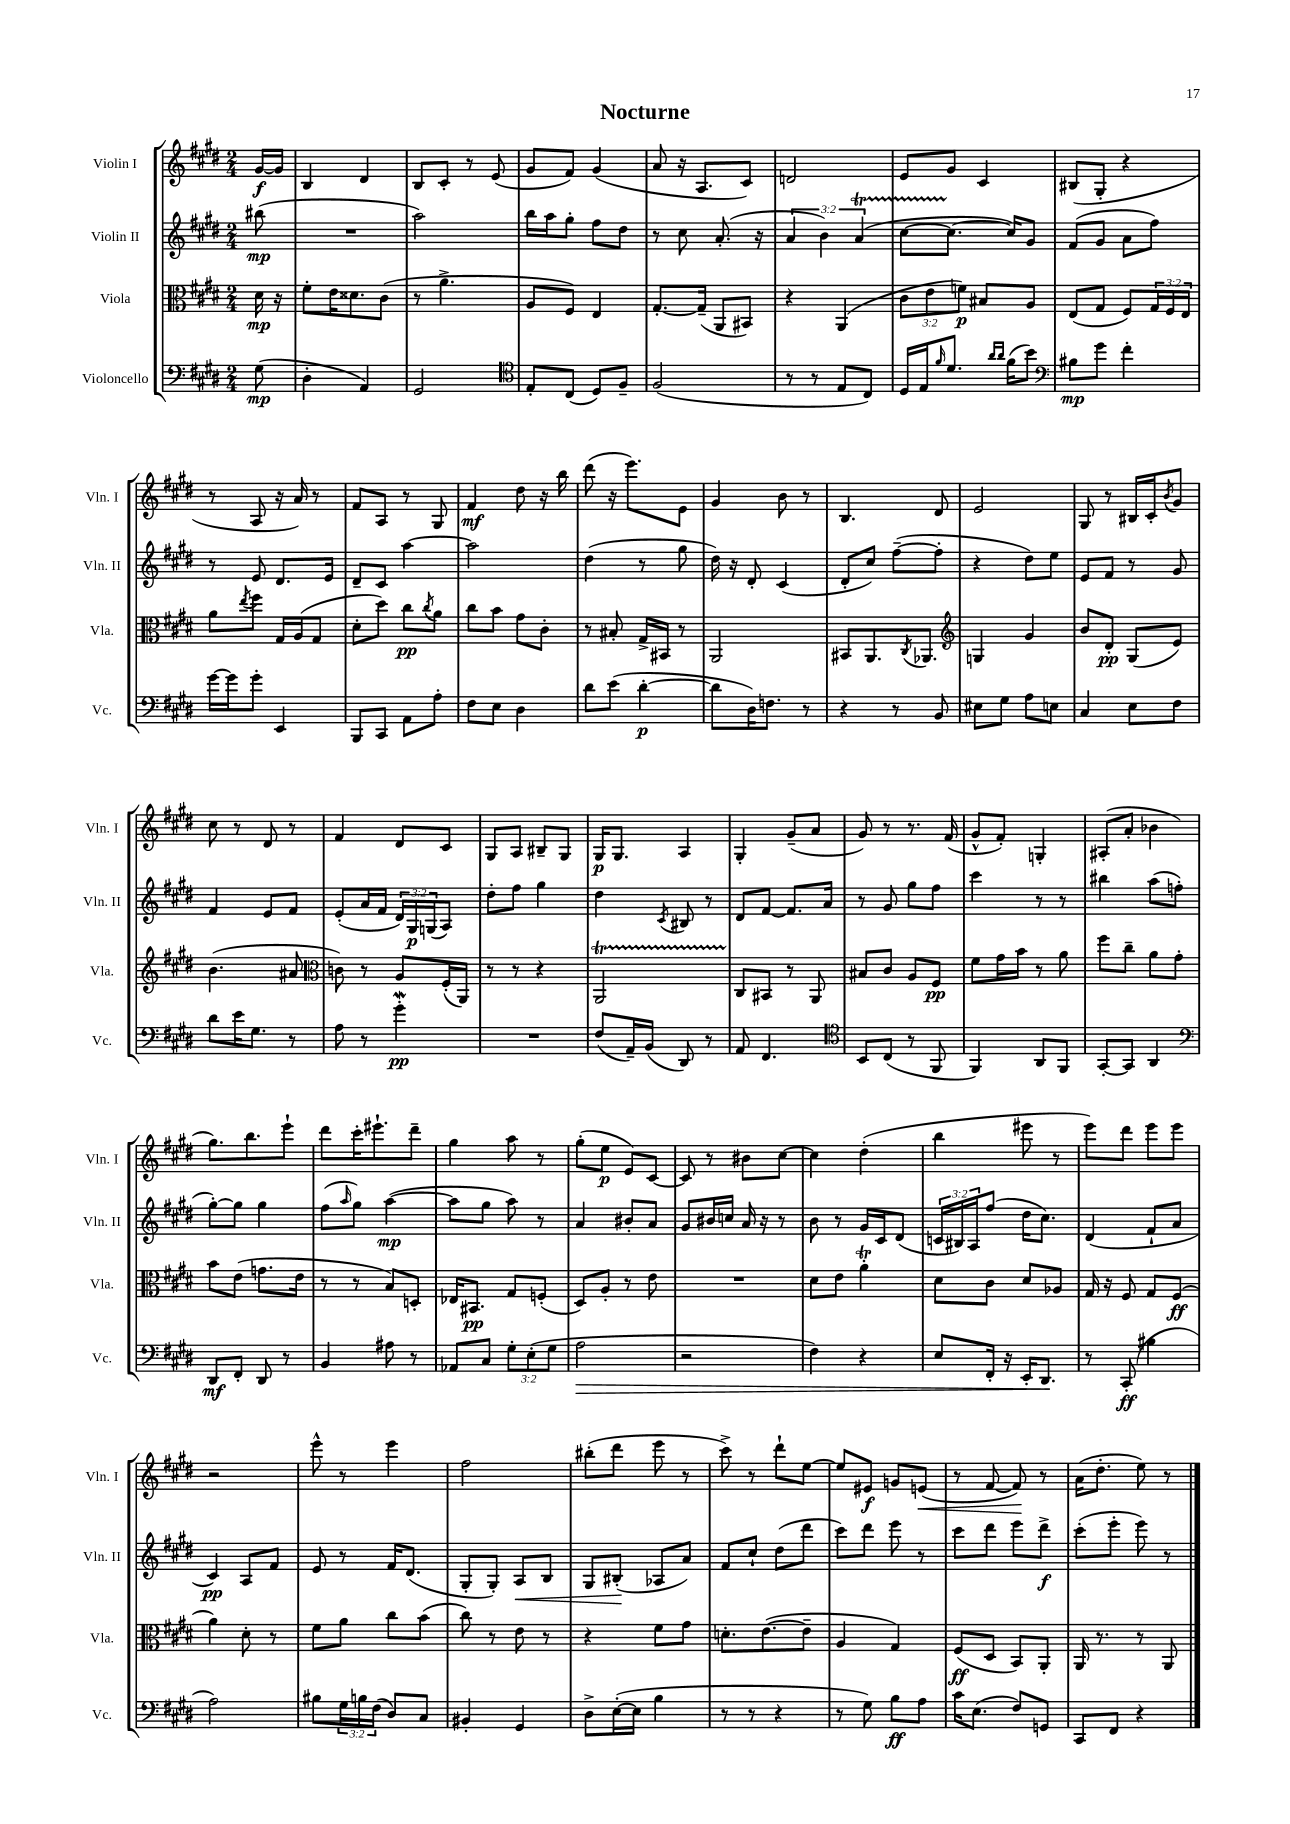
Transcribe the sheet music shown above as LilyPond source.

\header { title = "Nocturne" }
<<
\new StaffGroup <<
\new Staff = "s0" \with { instrumentName = "Violin I" shortInstrumentName = "Vln. I" } {
    \clef treble \key e \major \numericTimeSignature \time 2/4 \partial 8
    gis'16~\f gis'16 |
    b4 dis'4 |
    b8 cis'8-. r8 e'8( |
    gis'8 fis'8) gis'4( |
    a'8 r16 a8. cis'8) |
    d'2 |
    e'8 gis'8 cis'4 |
    bis8( gis8-. r4 |
    r8 a8 r16 a'16) r8 |
    fis'8 a8 r8 gis8 |
    fis'4\mf dis''8 r16 b''16 |
    dis'''8( r16 e'''8.) e'8 |
    gis'4 b'8 r8 |
    b4. dis'8 |
    e'2 |
    gis8 r8 bis16 cis'16-. \acciaccatura { b'8 } gis'8 |
    cis''8 r8 dis'8 r8 |
    fis'4 dis'8 cis'8 |
    gis8 a8 bis8-- gis8 |
    gis16\p gis8. a4 |
    gis4-. gis'8--( a'8 |
    gis'8) r8 r8. fis'16( |
    gis'8-^ fis'8-.) g4-. |
    ais8-.( a'8-. bes'4 |
    gis''8.) b''8. e'''8-! |
    dis'''8 cis'''16-. eis'''8.-! dis'''8-- |
    gis''4 a''8 r8 |
    gis''8-.( e''8\p e'8) cis'8~ |
    cis'8 r8 bis'8 cis''8~ |
    cis''4 dis''4-.( |
    b''4 eis'''8 r8 |
    e'''8) dis'''8 e'''8 e'''8 |
    r2 |
    e'''8-^ r8 e'''4 |
    fis''2 |
    bis''8-.( dis'''8 e'''8 r8 |
    cis'''8->) r8 dis'''8-! e''8~ |
    e''8 eis'8\f g'8 e'8\<( |
    r8 fis'8~ fis'8\!) r8 |
    a'16( dis''8.-. e''8) r8 \bar "|." |
}
\new Staff = "s1" \with { instrumentName = "Violin II" shortInstrumentName = "Vln. II" } {
    \clef treble \key e \major \numericTimeSignature \time 2/4 \override Staff.TupletNumber.text = #tuplet-number::calc-fraction-text \partial 8
    bis''8\mp( |
    R2 |
    a''2) |
    b''16 a''16 gis''8-. fis''8 dis''8 |
    r8 cis''8 a'8.-.( r16 |
    \tuplet 3/2 { a'4 b'4) a'4\startTrillSpan( } |
    cis''8~ cis''8.~\stopTrillSpan cis''16) gis'8 |
    fis'8( gis'8 a'8 fis''8) |
    r8 e'8 dis'8. e'16 |
    dis'8-- cis'8 a''4~ |
    a''2 |
    dis''4( r8 gis''8 |
    dis''16) r16 dis'8-. cis'4( |
    dis'8-. cis''8) fis''8~--( fis''8-. |
    r4 dis''8) e''8 |
    e'8 fis'8 r8 gis'8 |
    fis'4 e'8 fis'8 |
    e'8-.( a'16 fis'16 \tuplet 3/2 { dis'16) gis16\p g16( } a8) |
    dis''8-. fis''8 gis''4 |
    dis''4 \acciaccatura { cis'8 } bis8 r8 |
    dis'8 fis'8~ fis'8. a'16 |
    r8 gis'8 gis''8 fis''8 |
    cis'''4 r8 r8 |
    bis''4 a''8( f''8-. |
    gis''8~-.) gis''8 gis''4 |
    fis''8( \grace { a''16 } gis''8) a''4~\mp( |
    a''8 gis''8 a''8) r8 |
    a'4 bis'8-. a'8 |
    gis'8 bis'16 c''16 a'16 r16 r8 |
    b'8 r8 gis'16 cis'16 dis'8( |
    \tuplet 3/2 { c'16 bis16) a16 } fis''8( dis''16 cis''8.) |
    dis'4( fis'8-! a'8 |
    cis'4\pp) a8 fis'8 |
    e'8 r8 fis'16 dis'8.( |
    gis8-. gis8-.) a8\< b8 |
    gis8 bis8-.\!( aes8 a'8) |
    fis'8 cis''8-! dis''8( dis'''8 |
    cis'''8) dis'''8 e'''8 r8 |
    cis'''8 dis'''8 e'''8 dis'''8->\f |
    cis'''8-.( e'''8-. e'''8) r8 \bar "|." |
}
\new Staff = "s2" \with { instrumentName = "Viola" shortInstrumentName = "Vla." } {
    \clef alto \key e \major \numericTimeSignature \time 2/4 \override Staff.TupletNumber.text = #tuplet-number::calc-fraction-text \partial 8
    dis'16\mp r16 |
    fis'8-. e'16 disis'8. cis'8( |
    r8 a'4.-> |
    a8 fis8) e4 |
    gis8.~-. gis16--( a,8 bis,8) |
    r4 a,4( |
    \tuplet 3/2 { cis'8 e'8 f'8\p) } bis8 a8 |
    e8( gis8 fis8) \tuplet 3/2 { gis16 fis16 e16 } |
    a'8 \acciaccatura { e''8 } fis''8 gis16 a16( gis8 |
    dis'8-. dis''8) cis''8\pp \acciaccatura { cis''8 } a'8 |
    cis''8 b'8 gis'8 cis'8-. |
    r8 bis8-. gis16-> bis,16 r8 |
    a,2 |
    bis,8 a,8. \acciaccatura { cis8 } aes,8. |
    \clef treble g4 gis'4 |
    b'8 dis'8-.\pp gis8( e'8) |
    b'4.( ais'8 |
    \clef alto c'8) r8 a8 fis16-.( a,16) |
    r8 r8 r4 |
    a,2\startTrillSpan |
    cis8\stopTrillSpan bis,8 r8 a,8 |
    bis8 cis'8 a8 fis8\pp |
    fis'8 gis'16 b'16 r8 a'8 |
    fis''8 cis''8-- a'8 gis'8-. |
    b'8 e'8( g'8. e'16 |
    r8 r8 b8) d8-. |
    ees16 bis,8.\pp gis8 f8-.( |
    dis8) a8-. r8 e'8 |
    R2 |
    dis'8 e'8 a'4-.\trill |
    dis'8 cis'8 dis'8 aes8 |
    gis16 r16 fis8 gis8 fis8\ff( |
    a'4) dis'8-. r8 |
    fis'8 a'8 cis''8 b'8( |
    cis''8) r8 e'8 r8 |
    r4 fis'8 gis'8 |
    d'8.-. e'8.~( e'8-- |
    a4 gis4) |
    fis8\ff( dis8 b,8) a,8-. |
    a,16 r8. r8 a,8 \bar "|." |
}
\new Staff = "s3" \with { instrumentName = "Violoncello" shortInstrumentName = "Vc." } {
    \clef bass \key e \major \numericTimeSignature \time 2/4 \override Staff.TupletNumber.text = #tuplet-number::calc-fraction-text \partial 8
    gis8\mp( |
    dis4-. a,4) |
    gis,2 |
    \clef tenor e8-. cis8( dis8) fis8-- |
    fis2( |
    r8 r8 e8 cis8) |
    dis16 e16 \grace { fis'16 } dis'8. \grace { a'16 a'16 } fis'16( b'8) |
    \clef bass bis8\mp gis'8 fis'4-. |
    gis'16~ gis'16 gis'8-. e,4 |
    b,,8 cis,8 a,8 a8-. |
    fis8 e8 dis4 |
    dis'8 e'8( dis'4~-.\p |
    dis'8 dis16) f8. r8 |
    r4 r8 b,8 |
    eis8 gis8 a8 e8 |
    cis4 e8 fis8 |
    dis'8 e'16 gis8. r8 |
    a8 r8 gis'4-.\mordent\pp |
    R2 |
    fis8( a,16--) b,16( dis,8) r8 |
    a,8 fis,4. |
    \clef tenor b,8 cis8( r8 fis,8 |
    fis,4) a,8 fis,8 |
    gis,8~-. gis,8 a,4 |
    \clef bass dis,8\mf fis,8-. dis,8 r8 |
    b,4 ais8 r8 |
    aes,8 cis8 \tuplet 3/2 { gis8-. e8-.( gis8 } |
    a2\> |
    r2 |
    fis4) r4 |
    e8 fis,16-. r16 e,16-. dis,8.\! |
    r8 cis,8-.\ff( bis4 |
    a2) |
    bis8 \tuplet 3/2 { gis16 b16 fis16( } dis8) cis8 |
    bis,4-. gis,4 |
    dis8-> e16~-.( e16 b4 |
    r8 r8 r4 |
    r8 gis8) b8\ff a8 |
    cis'16 e8.( fis8) g,8 |
    cis,8 fis,8 r4 \bar "|." |
}
>>
>>
\layout { \context { \Score \remove "Bar_number_engraver" } }
